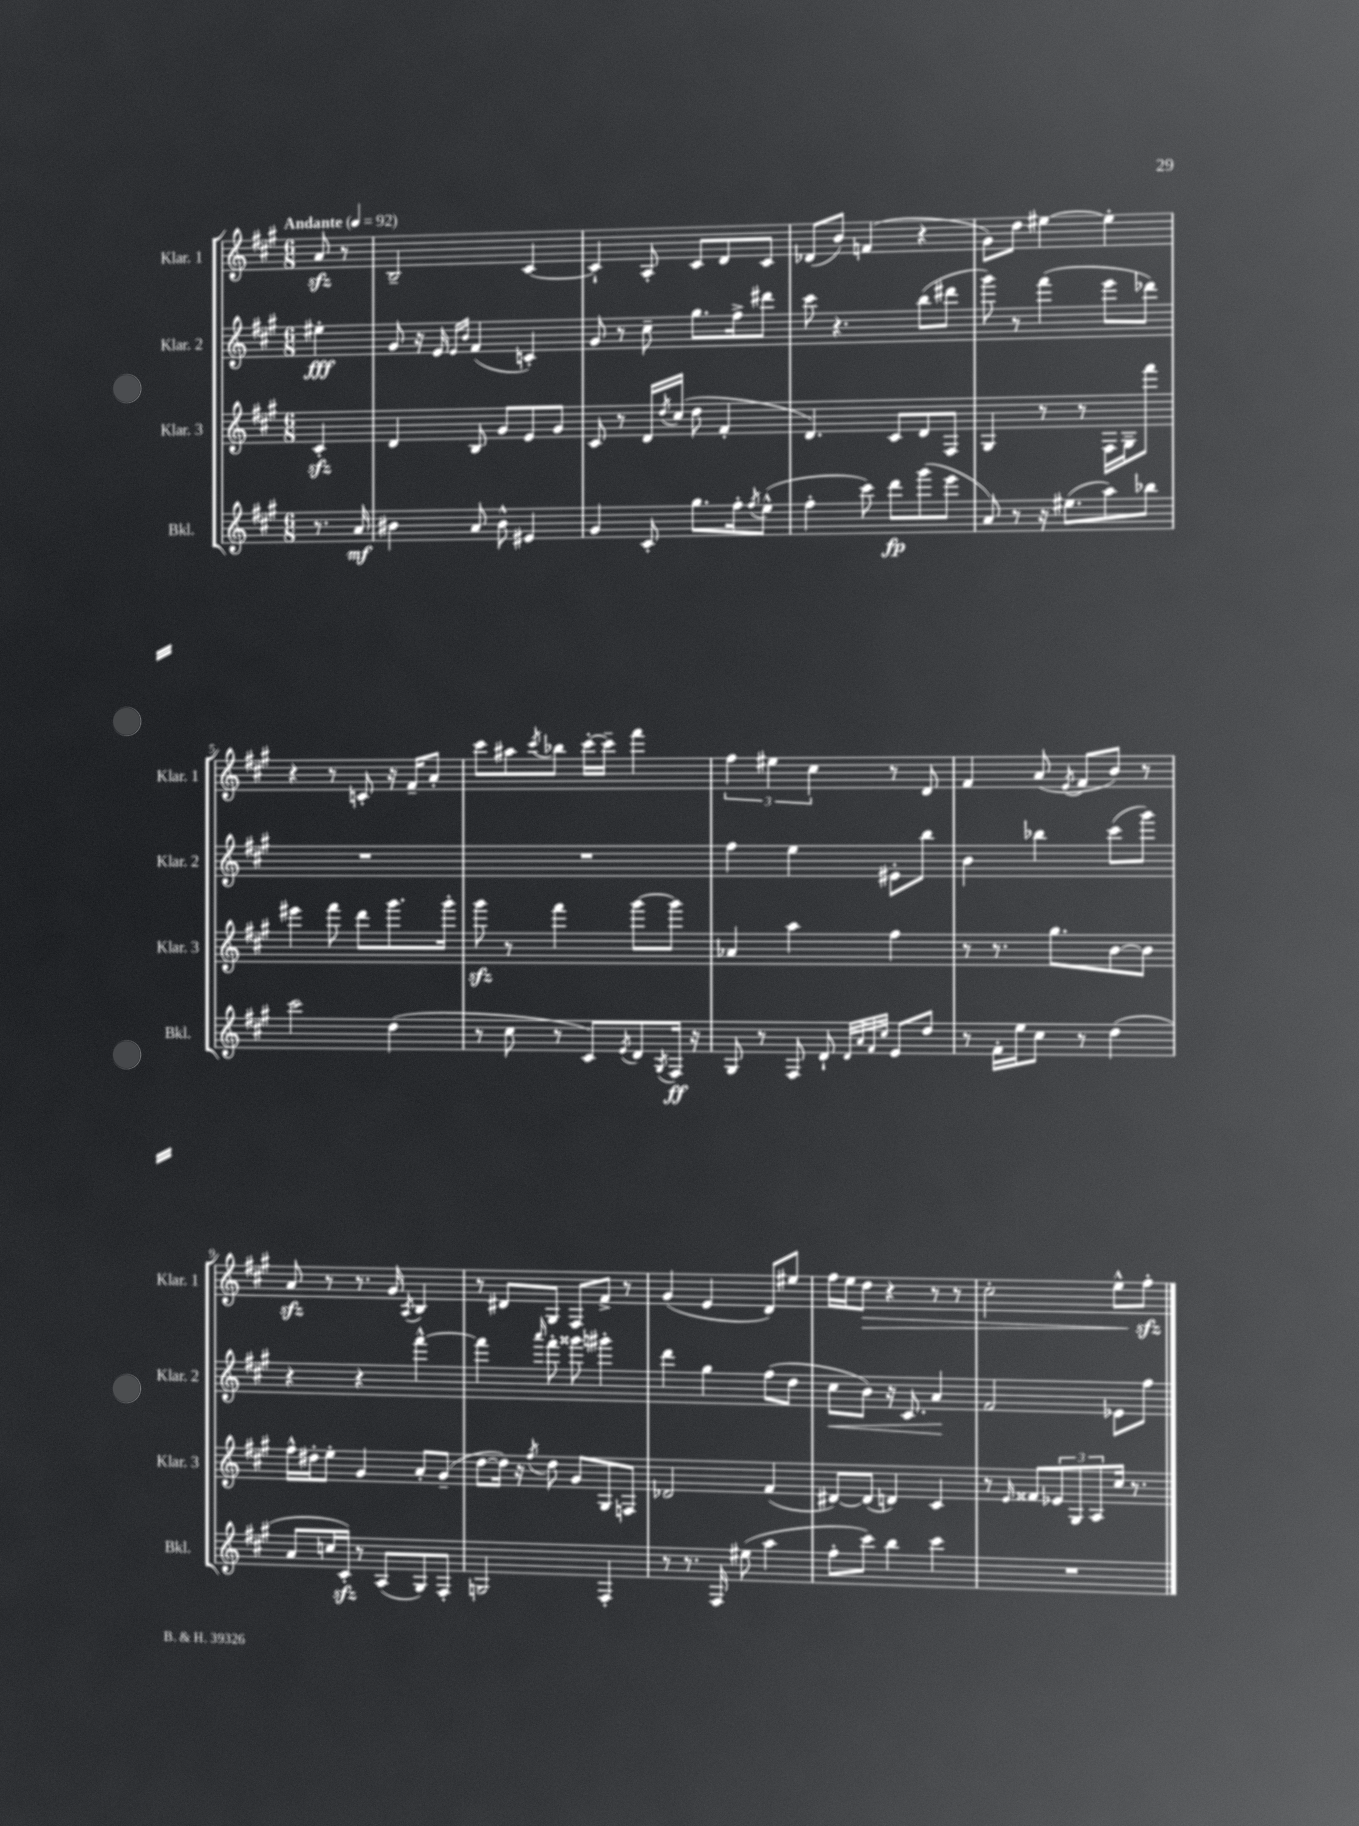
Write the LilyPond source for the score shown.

<<
\new StaffGroup <<
\new Staff = "s0" \with { instrumentName = "Klar. 1" shortInstrumentName = "Klar. 1" } {
    \clef treble \key a \major \numericTimeSignature \time 6/8 \partial 4 \tempo "Andante" 4 = 92
    a'8\sfz r8 |
    b2-- cis'4~ |
    cis'4-! a8-. cis'8 d'8 cis'8 |
    des'8( b'8) f'4( r4 |
    gis'8) d''8 eis''4~ eis''4-. |
    r4 r8 c'8-. r16 fis'16-- a'8-. |
    cis'''8 ais''8 \acciaccatura { cis'''8 } bes''8 cis'''16~-. cis'''16-- fis'''4 |
    \tuplet 3/2 { fis''4 eis''4 cis''4 } r8 d'8 |
    fis'4 a'8( \acciaccatura { e'8 } fis'8 b'8) r8 |
    a'8\sfz r8 r8. gis'16 \acciaccatura { a8 } b4 |
    r8 dis'8 gis8 fis8 fis'8-> r8 |
    gis'4( e'4 d'8) eis''8 |
    fis''16 e''16 d''8\> r4 r8 r8 |
    cis''2-. e''8-^ fis''8-.\sfz\! \bar "|." |
}
\new Staff = "s1" \with { instrumentName = "Klar. 2" shortInstrumentName = "Klar. 2" } {
    \clef treble \key a \major \numericTimeSignature \time 6/8 \partial 4
    eis''4-.\fff |
    gis'8 r16 e'16 \grace { e'16 b'16 } fis'4( c'4-.) |
    gis'8 r8 cis''8-- gis''8. fis''16-> dis'''8 |
    cis'''8 r4. b''8( dis'''8 |
    gis'''8) r8 fis'''4( e'''8 des'''8) |
    R2. |
    R2. |
    fis''4 e''4 eis'8-. b''8 |
    b'4 bes''4 cis'''8( gis'''8) |
    r4 r4 fis'''4~-^ |
    fis'''4 \grace { a'''16 } fis'''8-. gisis'''8 gis'''4-. |
    d'''4 gis''4 fis''8( d''8 |
    cis''8\< b'8) r16 cis'8. a'4\! |
    fis'2 ees'8 fis''8 \bar "|." |
}
\new Staff = "s2" \with { instrumentName = "Klar. 3" shortInstrumentName = "Klar. 3" } {
    \clef treble \key a \major \numericTimeSignature \time 6/8 \partial 4
    cis'4-.\sfz |
    d'4 b8 gis'8 e'8 gis'8 |
    cis'8 r8 d'16 \acciaccatura { d''8 } cis''16( d''8 fis'4-. |
    d'4.) cis'8 d'8 fis8 |
    gis4 r8 r8 fis16 gis16-- fis'''8 |
    eis'''4 fis'''8 d'''8 gis'''8. gis'''16-. |
    gis'''8\sfz r8 fis'''4 gis'''8~ gis'''8 |
    aes'4 a''4 fis''4 |
    r8 r8. gis''8. b'8~ b'8 |
    fis''16-^ dis''16-. e''8-. gis'4 a'8-. gis'8--( |
    d''8~ d''16) r16 \acciaccatura { fis''8 } d''8 gis'8 gis8 f8 |
    des'2 fis'4( |
    dis'8~) dis'8( d'4) cis'4 |
    r8 \grace { e'16 } fisis'8 \tuplet 3/2 { ees'8 gis8 a8 } cis''16 r8. \bar "|." |
}
\new Staff = "s3" \with { instrumentName = "Bkl." shortInstrumentName = "Bkl." } {
    \clef treble \key a \major \numericTimeSignature \time 6/8 \partial 4
    r8. a'16\mf |
    bis'4 a'8 bis'8-^ eis'4 |
    gis'4 cis'8-. gis''8. fis''16-. \acciaccatura { fis''8 } e''8-^( |
    fis''4-. cis'''8) d'''8\fp gis'''8( e'''8 |
    a'8) r8 r16 eis''8.( a''8) bes''8 |
    cis'''2 d''4( |
    r8 cis''8 r8 cis'8) \acciaccatura { e'8 } d'8 \acciaccatura { gis8 } fis16\ff r16 |
    gis8 r8 fis8 d'8-! \grace { d'32 a'32 fis'32 cis''32 } e'8 d''8 |
    r8 fis'16-. e''16 cis''8 r8 d''4( |
    a'8 c''16 cis'16-.\sfz) r8 a8( gis8) fis8-. |
    g2 fis4-. |
    r8 r8. fis16 eis''8( a''4 |
    fis''8-. cis'''8) b''4 cis'''4 |
    R2. \bar "|." |
}
>>
>>
